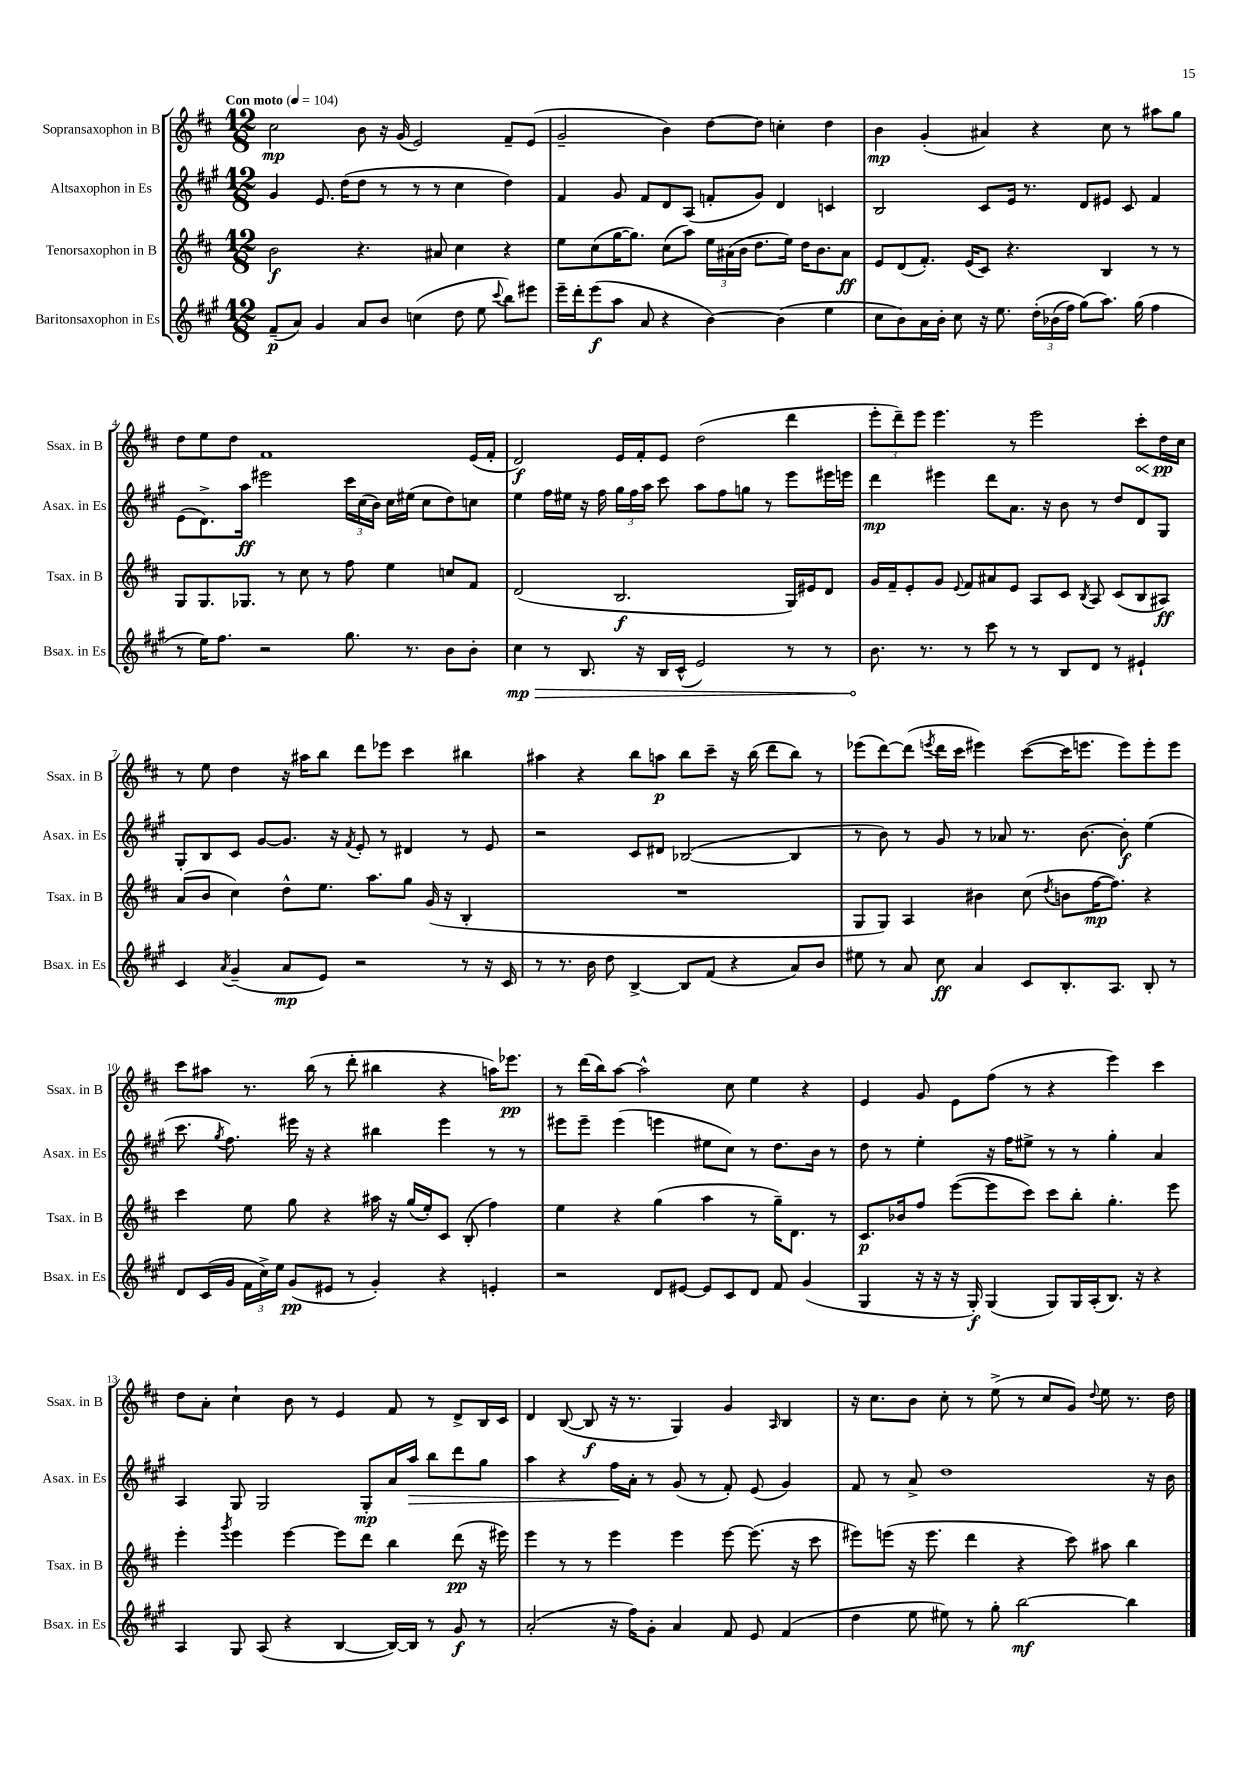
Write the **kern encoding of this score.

**kern	**kern	**kern	**kern
*staff4	*staff3	*staff2	*staff1
*clefG2	*clefG2	*clefG2	*clefG2
*k[f#c#g#]	*k[f#c#]	*k[f#c#g#]	*k[f#c#]
*M12/8	*M12/8	*M12/8	*M12/8
*MM104	*MM104	*MM104	*MM104
(8f#~	2b	4g#	2cc#
8a)	.	.	.
4g#	.	8.e	.
.	.	(16dd	.
8a	4.r	8dd	8b
8b	.	8r	16r
.	.	.	(16g
(4cc	.	8r	2e)
.	8a#	8r	.
8dd	4cc#	4cc#	.
8ee	.	.	.
8qqccc#	.	.	.
8bb)	4r	4dd)	8f#~
8eee#	.	.	(8e
=	=	=	=
16eee~	8ee	4f#	2g~
16ddd'	.	.	.
(8eee	(8cc#	.	.
8aa	[16gg	8g#	.
.	8.gg])	.	.
8a	.	8f#	.
4r	(8cc#	8d	4b)
.	8aa)	(8A	.
[4b)	24ee	8f'	[8dd
.	(24a#	.	.
.	24b	.	.
.	8.dd	8g#)	8dd]
(4b]	.	4d	4cc'
.	16ee)	.	.
.	16dd	.	.
.	8.b	.	.
4ee	.	4c	4dd
.	8a#	.	.
=	=	=	=
8cc#	8e	2B	4b
8b)	(8d	.	.
16a	8.f#')	.	(4g'
16b'	.	.	.
8cc#	.	.	.
.	(16e	.	.
16r	8c#)	8c#	4a#)
8.ee	.	.	.
.	4.r	16e	.
.	.	8.r	.
&(24dd'	.	.	4r
(24b-	.	.	.
24ff#)	.	.	.
(8gg#&)	.	8d	.
8.aa)	4B	8e#	8cc#
.	.	8c#	8r
(16gg#	.	.	.
4ff#	8r	4f#	8aa#
.	8r	.	8gg
=	=	=	=
8r	8G	(8e	8dd
16ee)	8.G	8.d^)	8ee
8.ff#	.	.	.
.	.	.	8dd
.	8.G-	16aa	.
2r	.	2eee#	1f#
.	8r	.	.
.	8cc#	.	.
.	8r	.	.
8.gg#	8ff#	24ccc#	.
.	.	(24cc#	.
.	.	24b)	.
.	4ee	16cc#	.
8.r	.	(16ee#	.
.	.	8cc#	.
8b	8cc	8dd)	.
8b'	8f#	8cc	(16e
.	.	.	16f#'
=	=	=	=
4cc#	(2d	4ee	2d)
8r	.	16ff#	.
.	.	16ee#	.
8.B	.	16r	.
.	.	16ff#	.
.	2.B	24gg#	16e
.	.	24ff#	.
16r	.	.	16f#'
.	.	24aa	.
16B	.	8ccc#	8e
(16c#^^	.	.	.
2e)	.	8aa	(2dd
.	.	8ff#	.
.	.	8gg	.
.	.	8r	.
8r	16G)	8eee	4ddd
.	16e#	.	.
8r	8d	16eee#	.
.	.	16eee	.
=	=	=	=
8.b	16g	4ddd	12eee'
.	16f#~	.	.
.	.	.	12ddd~)
.	8e'	.	.
.	.	.	12eee
8.r	.	.	.
.	8g	4eee#	4.eee
.	8qqe	.	.
8r	8f#	.	.
8ccc#	8a#	8ddd	.
8r	8e	8.a	8r
8r	8A	.	2eee
.	.	16r	.
8B	8c#	8b	.
.	8qB	.	.
8d	8A	8r	.
8r	(8c#	8dd	.
4e#`	8B	8d	8ccc#'
.	8A#)	8G#	16dd
.	.	.	16cc#
=	=	=	=
4c#	(8a	8G#'	8r
.	8b	8B	8ee
8qa	.	.	.
(4g#~	4cc#)	8c#	4dd
.	.	[8g#	.
8a	8dd^^	8.g#]	16r
.	.	.	16aa#
8e)	8.ee	.	8bb
.	.	16r	.
.	.	8qf#	.
2r	.	8e'	8ddd
.	8.aa	.	.
.	.	8r	8eee-
.	8gg	4d#	4ccc#
.	(16g	.	.
.	16r	.	.
8r	4B'	8r	4bb#
16r	.	8e	.
16c#	.	.	.
=	=	=	=
8r	1.r	2r	4aa#
8.r	.	.	.
.	.	.	4r
16b	.	.	.
8dd	.	.	.
[4B^	.	8c#	8bb
.	.	8d#	8aa
8B]	.	([2B-	8bb
(8f#	.	.	8ccc#~
4r	.	.	16r
.	.	.	(16bb
.	.	.	8ddd
8a)	.	4B-]	8bb)
8b	.	.	8r
=	=	=	=
8ee#	8G	8r	(8eee-
8r	8G)	8b)	[8ddd)
8a	4A	8r	(8ddd]
.	.	.	8qeee
8cc#	.	8g#	16ddd
.	.	.	16ccc#
4a	4b#	8r	4eee#)
.	.	8a-	.
8c#	(8cc#	8.r	([8ccc#
.	8qdd	.	.
8.B'	8b	.	16ccc#]
.	.	[8.b	8.eee
.	[16ff#	.	.
8.A	8.ff#])	.	.
.	.	8b']	8eee)
8B'	4r	(4ee	8eee'
8r	.	.	8eee
=	=	=	=
8d	4ccc#	8.ccc#	8ccc#
(16c#	.	.	8aa#
.	.	8qgg#	.
16g#	.	8.ff#)	.
24f#	8ee	.	8.r
24cc#^)	.	.	.
24ee	.	.	.
(8g#	8gg	16eee#	.
.	.	16r	(16bb
8e#	4r	4r	8r
8r	.	.	8ddd'
4g#')	16aa#	4bb#	4bb#
.	16r	.	.
.	(16gg	.	.
.	16ee')	.	.
4r	8c#	4eee#	4r
.	(8B'	.	.
4e'	4ff#)	8r	16aa)
.	.	.	8.eee-
.	.	8r	.
=	=	=	=
2r	4ee	8eee#	8r
.	.	8eee#~	(16ddd
.	.	.	16bb)
.	4r	(4eee#	[8aa
.	.	.	2aa^^]
8d	(4gg	4eee	.
[8e#	.	.	.
8e#]	4aa	8ee#	.
8c#	.	8cc#)	8cc#
8d	8r	8r	4ee
8f#	16gg~)	8.dd	.
.	8.d	.	.
(4g#	.	.	4r
.	.	16b	.
.	8r	8r	.
=	=	=	=
4G#	8.c#	8dd	4e
.	.	8r	.
.	16b-	.	.
16r	8ff#	4ee'	8g
16r	.	.	.
16r	([8eee	.	8e
16G#')	.	.	.
(4G#	8eee]	16r	(8ff#
.	.	16ff#	.
.	8ccc#)	8ee#^	8r
8G#)	8ccc#	8r	4r
16G#	8bb'	8r	.
(16A'	.	.	.
8.B)	4.gg'	4gg#'	4eee)
16r	.	.	.
4r	.	4a	4ccc#
.	8eee	.	.
=	=	=	=
4A	4eee'	4A	8dd
.	.	.	8a'
.	8qggg	.	.
8G#	4eee	8G#	4cc#`
(8A	.	2G#	.
4r	[4eee	.	8b
.	.	.	8r
[4B	8eee]	.	4e
.	8ddd	8G#'	.
16B_)	4bb	16a	8f#
16B]	.	16aa	.
8r	.	8bb	8r
8g#	(8ddd	8ddd	8d^
8r	16r	8gg#	16B
.	16eee#)	.	16c#
=	=	=	=
(2a'	4eee	4aa	4d
.	8r	4r	([8B
.	8r	.	8B]
16r	4eee	16ff#	16r
16ff#)	.	16a'	8.r
8g#'	.	8r	.
4a	4eee	(8g#	4G)
.	.	8r	.
8f#	[8eee	8f#')	4g
8e	(8.eee]	(8e	.
.	.	.	16qqA
(4f#	.	4g#)	4B
.	16r	.	.
.	8ccc#	.	.
=	=	=	=
4dd	8eee#)	8f#	16r
.	.	.	8.cc#
.	(8eee	8r	.
8ee	16r	8a^	8b
.	8.eee	.	.
8ee#)	.	1dd	8cc#'
8r	4ddd	.	8r
8gg#'	.	.	(8ee^
[2bb	4r	.	8r
.	.	.	8cc#
.	8ccc#)	.	8g)
.	.	.	8qqdd
.	8aa#	.	8ee
4bb]	4bb	.	8.r
.	.	16r	.
.	.	16b	16dd
==	==	==	==
*-	*-	*-	*-
